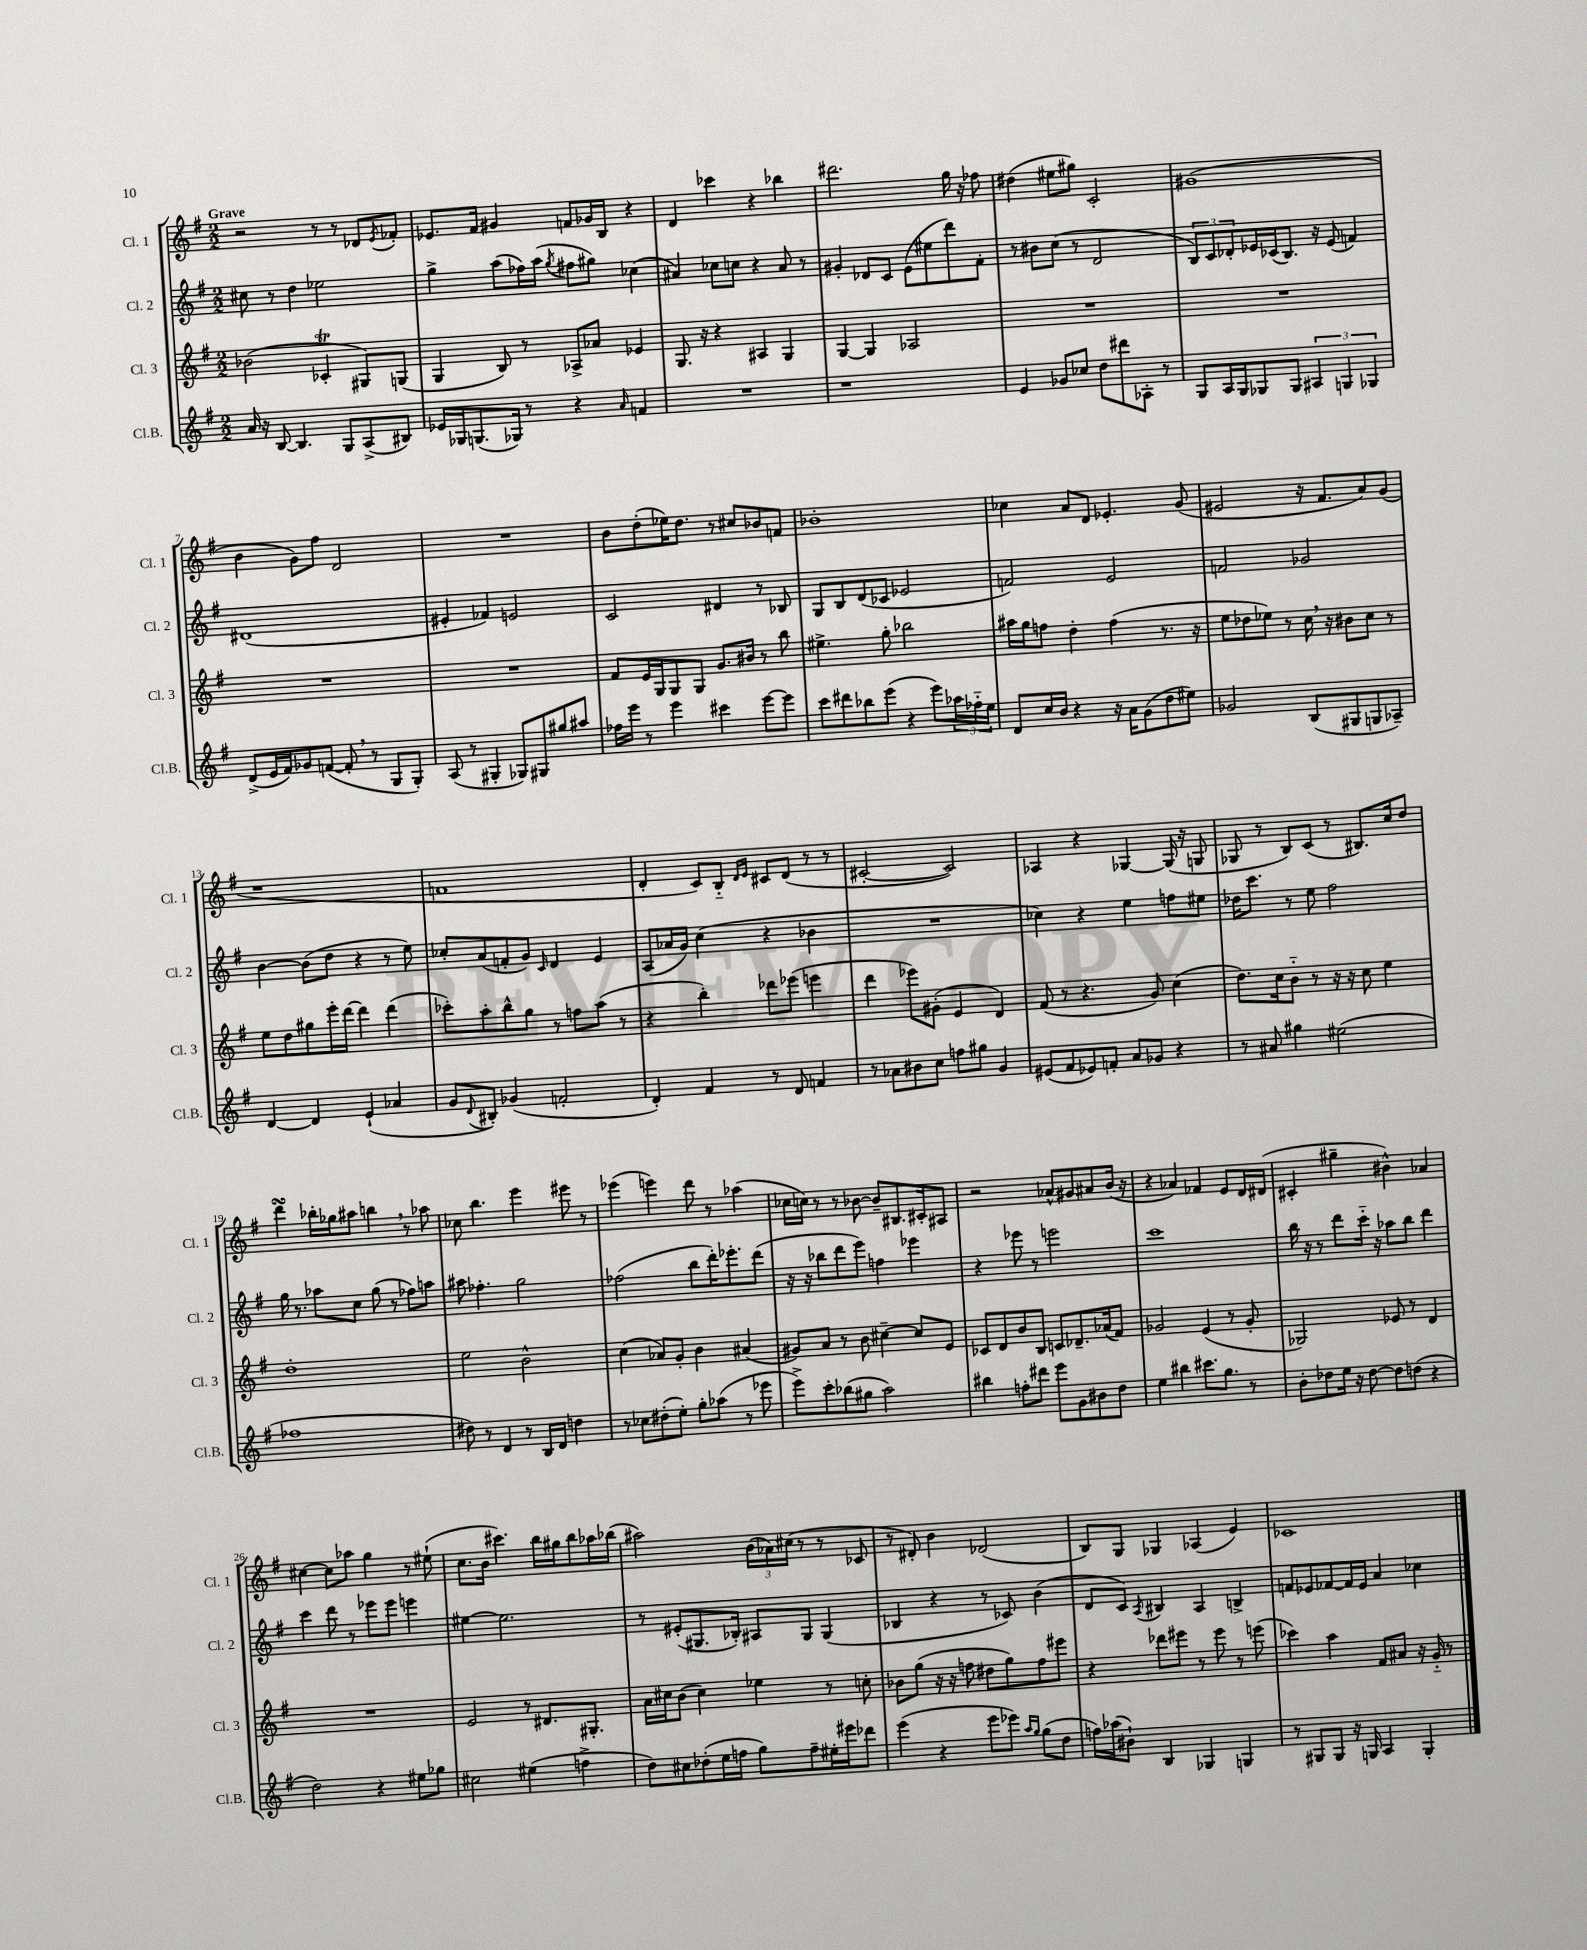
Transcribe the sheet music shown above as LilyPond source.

<<
\new StaffGroup <<
\new Staff = "s0" \with { instrumentName = "Cl. 1" shortInstrumentName = "Cl. 1" } {
    \clef treble \key g \major \numericTimeSignature \time 2/2 \tempo "Grave"
    r2 r8 r8 des'8 \acciaccatura { e'8 } fes'8-. |
    ees'8. fis'16 gis'4 f'8 ges'16 b16 r4 |
    d'4 ces'''4 r4 bes''4 |
    dis'''2. g''16 r16 fes''8 |
    dis''4( eis''8 gis''8) c'2-. |
    gis'1( |
    b'4 g'8) fis''8 d'2 |
    R1 |
    b'8 d''8-.( ees''16) d''8. r8 cis''8 bes'8 f'8 |
    bes'1-. |
    ces''4 a'8 d'8 ees'4.-. g'8( |
    eis'2 r16 fis'8. a'8) g'8( |
    r1 |
    f'1 |
    d'4-. c'8) b8-_ \grace { d'16 e'16 } cis'8 d'8( r8 r8 |
    cis'2~-. cis'2) |
    aes4 r4 ges4~ ges16( r16 g8 |
    ges8 r8 b8) c'8( r8 bis8.) c''16 d''8 |
    d'''4\turn bes''16-. ges''16 ais''8 b''4 \breathe r8 aes''8 |
    ces''8 b''4. e'''4 eis'''8 r8 |
    ees'''4( e'''4) d'''8 r8 aes''4( |
    ces''16 c''16) r8 r8 bes'8~ bes'8-- bis8. cis'16-. ais8 |
    r2 aes'8-^ gis'8 ais'8 b'16( r16 |
    r4 aes'4) fes'4 e'8 d'16 dis'16( |
    cis'4-. gis''4-- bis'4-^) aes'4 |
    cis''4~ cis''8 aes''8 g''4 r8 eis''8-!( |
    c''8. b'16 cis'''4.) b''16 gis''16 b''8 aes''16 bes''16( |
    ais''2) \tuplet 3/2 { b'16( aes'16) cis''16( } r8 r8 ces'8 |
    r8 dis'8-.) b'4 des'2( |
    b8) g8 ges4 aes4( e'4) |
    ces'1 \bar "|." |
}
\new Staff = "s1" \with { instrumentName = "Cl. 2" shortInstrumentName = "Cl. 2" } {
    \clef treble \key g \major \numericTimeSignature \time 2/2
    cis''8 r8 d''4 ees''2 |
    g''4-> a''8( fes''16) a''16( \acciaccatura { g''8 } fis''8 gis''8) ces''4( |
    ais'4) ces''8 c''8 r4 ais'8 r8 |
    gis'4-. des'8 c'8 e'8( eis''8 d'''8) fis'8-. |
    r8 bis'8 c''8( r8 d'2 |
    \tuplet 3/2 { b8) c'8 des'8-. } ees'16 ces'16( b8.) r16 ees'8( f'4) |
    dis'1( |
    eis'4-. fes'4) e'2 |
    c'2 dis'4 r8 bes8 |
    g8 b8 d'8( ces'8 ees'2 |
    f'2) e'2 |
    f'2 ges'2 |
    b'4~ b'8( d''8 r4 r8 e''8) |
    ces''8-. a'8( f'8-. g'8) \grace { c'16 } d'4 e'4 |
    a8( aes'16 g'16) c''4( r4 bes'4 |
    R1 |
    ces''4) r4 e''4 f''8 eis''8 |
    des''16 c'''8. r8 e''8 fis''2 |
    g''16 r8. aes''8 c''8 g''8( r8 fes''8) a''8 |
    ais''8 fes''4.-. g''2 |
    fes''2( b''8 d'''16-.) ees'''8.-. d'''8( |
    r16 r16 bes''8 d'''8 e'''8) f''4 ees'''4 |
    r4 ees'''8 r8 e'''2 |
    c'''1 |
    b''16 r16 r8 d'''8 c'''16-_ r16 aes''8 b''8 d'''4 |
    c'''4 d'''8 r8 ees'''8 ees'''8 e'''4 |
    eis''4~ eis''2. |
    r8 eis'8-.( gis8. bes16-.) ais8 gis8 gis4( |
    bes4 r4 r8 ces'8) b'4( |
    d'8 c'8) \acciaccatura { a8 } bis4 a4 b4-> |
    f'8 ees'8 fes'8~ fes'16 ees'16 a'4 ces''4 \bar "|." |
}
\new Staff = "s2" \with { instrumentName = "Cl. 3" shortInstrumentName = "Cl. 3" } {
    \clef treble \key g \major \numericTimeSignature \time 2/2
    bes'2( ces'4-.\trill gis8) g8( |
    g4 b8) r8 aes8-> aes'8 ees'4 |
    g8. r16 r4 ais4 g4 |
    g4~ g4 aes2 |
    R1 |
    R1 |
    R1 |
    R1 |
    fis'8 e'16 g16 g8 g8 g'8. bis'16 r8 b''8 |
    eis''4.-> g''8-. bes''2 |
    ais''16 g''16 f''8 d''4-. f''4( r8. r16 |
    e''8 des''8 ees''8) r8 c''16 \breathe r16 bis'8 c''8 r8 |
    e''8 d''8 gis''8 e'''16-. d'''16~ d'''4 d'''4( |
    ces'''8-.) a''8-. b''8-^ g''8 r8 f''8 a''8( r8 |
    r4 b''4-.) des'''8 ees'''8( e'''4 |
    d'''4 ees'''8) gis'8-.( e'4 d'4) |
    fis'8( r8 r4. g'8) c''4( |
    d''8.) c''16 b'8-_ r8 r16 r16 c''8 e''4 |
    d''1-. |
    e''2 b'2-^ |
    c''4( aes'8) g'8-. b'4 ais'4( |
    gis'8) a'8 r8 b'8 cis''4~-- cis''8 e'8 |
    ces'8 d'8 b'8 b8 c'8 des'8.-- aes'16( fis'8) |
    ges'2 e'4( r8 ges'8-. |
    ges2) ees'8 r8 d'4 |
    R1 |
    e'2 r8 dis'8. gis8.-. |
    a'16 cis''16 b'8( cis''4) ees''4 r8 c''8-. |
    bes'8 g''8( r16 r16 f''8 dis''8 g''8) f''8 eis'''8 |
    r4 des'''8 eis'''8 r8 eis'''8 r8 e'''8( |
    ces'''4) a''4 fis'8 ais'8 r16 g'16-_ r8 \bar "|." |
}
\new Staff = "s3" \with { instrumentName = "Cl.B." shortInstrumentName = "Cl.B." } {
    \clef treble \key g \major \numericTimeSignature \time 2/2
    a'16 r16 b8~ b4. g8 a8->( bis8) |
    ees'16 ges16 g8.( ges16) r8 r4 \grace { a'16 } f'4 |
    R1 |
    r1 |
    e'4 ges'8 ces''8 d''8 dis'''8 aes8-. r8 |
    g8 a16 g16 ges8 ges8 \tuplet 3/2 { ais4 g4 ges4 } |
    d'8->( e'16 fis'16) ges'8 f'8~( f'8-. \breathe r8 g8 g8-.) |
    a8( r8 gis4-. ges8) gis8 gis''8 ais''8 |
    fes''16 e'''16 r8 e'''4 cis'''4 e'''8~ e'''8 |
    c'''8 dis'''8 bes''8 e'''8( r4 e'''8) \tuplet 3/2 { aes''16 fes''16-_ e''16 } |
    d'8 c''16 b'16 r4 r16 a'16 g'8( d''8 eis''8) |
    ges'2 b8( gis8 g8 aes8--) |
    d'4~ d'4 e'4-!( aes'4 |
    g'8 \appoggiatura { d'8 } bis8-.) ges'4( f'2-. |
    d'4-.) fis'4 r8 d'8 f'4 |
    r8 aes'8 bis'8 c''8 f''8 gis''8 g'4 |
    eis'8( fis'8 ees'8) f'8-. a'8 ges'8 r4 |
    r8 ais'8 gis''4 eis''2( |
    fes''1 |
    dis''8) r8 d'4 r8 b16 d'16 d''4 |
    r8 ces''8 dis''8-.( e''8-.) g''8-. aes''8( r8 ees'''8 |
    e'''8->) c'''8-. bes''8( gis''8 a''2) |
    bis''4 f''8-. dis'''8 e'''8 g'8 bis'8 d''8 |
    e''4 bis''4 cis'''8. g''8. r8 |
    b'8-. des''8 e''16 r16 des''8~ des''8 d''8( r4 |
    d''2) r4 eis''8 ges''8 |
    cis''2 eis''4( f''4-> |
    d''8) cis''8 des''8-.( e''16 f''16 g''8) f''8-- eis''16-. eis'''16 des'''8 |
    e'''4( r4 e'''8 ees'''8) \grace { a''16 g''16 } g''8( d''8 |
    f''16) aes''16( bis'8-!) b4 ges4 g4 |
    r8 gis8 gis8 r16 g16 a4 g4-. \bar "|." |
}
>>
>>
